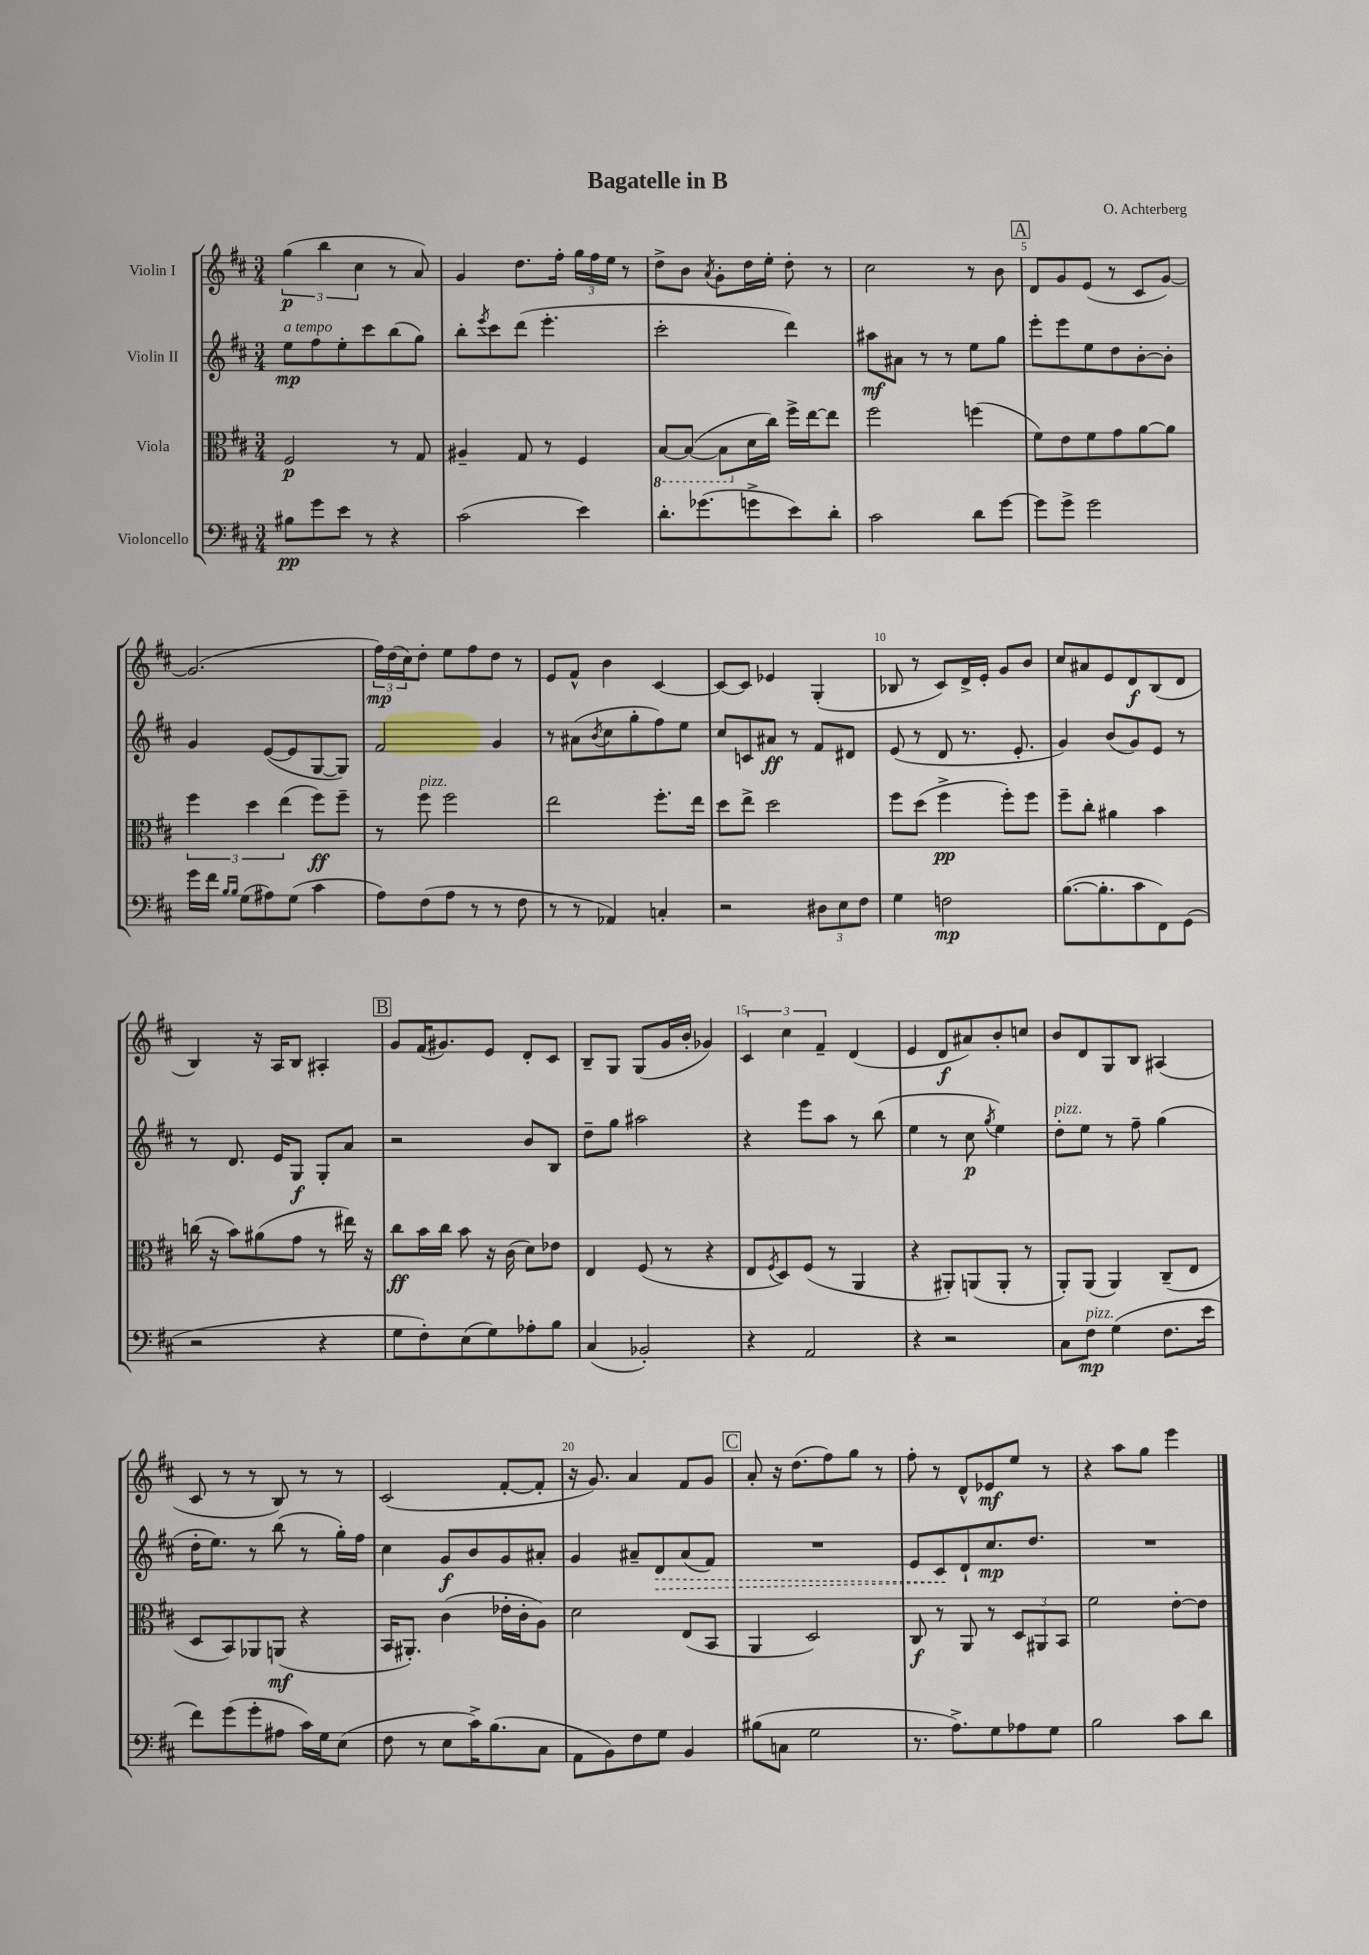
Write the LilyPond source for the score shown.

\header { title = "Bagatelle in B" composer = "O. Achterberg" }
<<
\new StaffGroup <<
\new Staff = "s0" \with { instrumentName = "Violin I" } {
    \clef treble \key d \major \numericTimeSignature \time 3/4
    \tuplet 3/2 { g''4\p( b''4 cis''4 } r8 a'8) |
    g'4 d''8. fis''16-. \tuplet 3/2 { g''16 fis''16 e''16 } r8 |
    d''8-> b'8 \acciaccatura { a'8 } g'8-. d''16 e''16-. d''8-. r8 |
    cis''2 r8 b'8 |
    \mark \markup { \box "A" } d'8 g'8 e'8( r8 cis'8 g'8~) |
    g'2.( |
    \tuplet 3/2 { fis''16\mp) d''16( cis''16) } d''8-. e''8 fis''8 d''8 r8 |
    e'8 fis'8-^ b'4 cis'4~ |
    cis'8~ cis'8 ees'4 g4-.( |
    bes8 r8 cis'8) d'16-> e'16-. g'8 b'8 |
    cis''8 ais'8 e'8 d'8\f b8( d'8 |
    b4) r16 a16 b8 ais4-. |
    \mark \markup { \box "B" } g'8 fis'16( gis'8.) e'8 d'8-. cis'8 |
    b8-- g8 g8( g'16 b'16-. ges'4) |
    \tuplet 3/2 { cis'4 cis''4 fis'4-- } d'4( |
    e'4 d'8\f ais'8) b'8-. c''8 |
    b'8 d'8 g8 b8 ais4( |
    cis'8 r8 r8 b8) r8 r8 |
    cis'2( fis'8~-. fis'8-. |
    r16 g'8.) a'4 fis'8 g'8 |
    \mark \markup { \box "C" } a'8-. r16 d''8.( fis''8) g''8 r8 |
    fis''8-. r8 d'8-^ ees'8\mf e''8 r8 |
    r4 a''8 g''8 e'''4 \bar "|." |
}
\new Staff = "s1" \with { instrumentName = "Violin II" } {
    \clef treble \key d \major \numericTimeSignature \time 3/4
    e''8\mp^\markup { \italic "a tempo" } fis''8 e''8-. cis'''8 b''8( g''8) |
    b''8-. \acciaccatura { e'''8 } cis'''8 d'''8( e'''4.-. |
    cis'''2-. d'''4) |
    ais''8\mf ais'8 r8 r8 e''8 g''8 |
    \mark \markup { \box "A" } e'''8-. e'''8 e''8 d''8 b'8~-. b'8-. |
    g'4 e'8~( e'8 g8~ g8) |
    fis'2 g'4 |
    r8 ais'8( \acciaccatura { b'8 } cis''8 g''8-. fis''8) e''8 |
    cis''8 c'8 ais'8\ff r8 fis'8 dis'8 |
    e'8( r8 d'8 r8. e'8.-. |
    g'4) b'8( g'8) e'8 r8 |
    r8 d'8. e'16 g8\f g8-. a'8 |
    \mark \markup { \box "B" } r2 b'8 b8 |
    d''8-- g''8 ais''2 |
    r4 e'''8 a''8 r8 b''8( |
    e''4 r8 cis''8\p \acciaccatura { g''8 } e''4) |
    d''8-.^\markup { \italic "pizz." } e''8 r8 fis''8-- g''4( |
    d''16-. e''8.) r8 b''8( r8 g''16-.) fis''16 |
    cis''4 g'8\f b'8 g'8 ais'8-. |
    g'4 ais'8-- \once \override Hairpin.style = #'dashed-line d'8\> ais'8( fis'8) |
    \mark \markup { \box "C" } R2. |
    e'8 cis'8\! d'8-! cis''8.\mp d''8. |
    R2. \bar "|." |
}
\new Staff = "s2" \with { instrumentName = "Viola" } {
    \clef alto \key d \major \numericTimeSignature \time 3/4
    fis2\p r8 g8 |
    ais4-- g8 r8 fis4 |
    \ottava #-1 b,8~ b,8~( b,8 \ottava #0 d'16 cis''16) fis''16-> e''16~ e''8 |
    fis''2 f''4( |
    \mark \markup { \box "A" } fis'8) e'8 fis'8 g'8 a'8~ a'8 |
    \tuplet 3/2 { fis''4 d''4 e''4( } fis''8\ff) fis''8-- |
    r8 fis''8^\markup { \italic "pizz." } fis''2 |
    e''2 fis''8.-. e''16 |
    d''8 e''8-> d''2 |
    fis''8 d''8( fis''4->\pp fis''8-.) fis''8 |
    fis''8-- cis''8-. ais'4 b'4 |
    c''16( r16 b'8) ais'8( g'8 r8 eis''16) r16 |
    \mark \markup { \box "B" } cis''8\ff b'16 cis''16 b'8 r16 cis'16( d'8) ees'8 |
    e4 fis8( r8 r4 |
    e8 \acciaccatura { fis8 } d8) fis8( r8 a,4 |
    r4 ais,8-.) a,8( a,8-. r8 |
    a,8-.) a,8( a,4) cis8--( e8 |
    d8 b,8) aes,8 a,8\mf( r4 |
    b,16 ais,8.-.) cis'4( ees'16-. cis'16-. a8) |
    d'2 e8( b,8 |
    \mark \markup { \box "C" } a,4 d2) |
    cis8\f r8 a,8 r8 \tuplet 3/2 { d8 ais,8 b,8 } |
    fis'2 e'8~-. e'8 \bar "|." |
}
\new Staff = "s3" \with { instrumentName = "Violoncello" } {
    \clef bass \key d \major \numericTimeSignature \time 3/4
    bis8\pp g'8 e'8 r8 r4 |
    cis'2( e'4) |
    d'8.-. ges'8.( g'8-> e'8) d'8-. |
    cis'2 d'8 g'8~ |
    \mark \markup { \box "A" } g'8 g'8-> g'2 |
    g'16 fis'16 \grace { b16 b16 } g8( ais8) g8( cis'4 |
    a8) fis8( a8 r8 r8 fis8 |
    r8 r8 aes,4) c4-. |
    r2 \tuplet 3/2 { dis8 e8 fis8 } |
    g4 f2\mp |
    b8.~( b8.-. cis'8 fis,8) g,8( |
    r2 r4 |
    \mark \markup { \box "B" } g8 fis8-.) e8( g8) aes8-. b8 |
    cis4( bes,2-.) |
    r4 a,2 |
    r4 r2 |
    cis8 fis8\mp^\markup { \italic "pizz." } g4( fis8. e'16 |
    fis'8) g'8( g'8-. ais8 cis'16) g16 e8( |
    fis8 r8 e8 cis'16->) b8.( cis8 |
    a,8 b,8) fis8 g8 b,4 |
    \mark \markup { \box "C" } bis8( c8 g2 |
    r8. a8.->) g8 aes8 g8 |
    b2 cis'8 d'8 \bar "|." |
}
>>
>>
\layout { \context { \Score \override BarNumber.break-visibility = ##(#f #t #t) barNumberVisibility = #(every-nth-bar-number-visible 5) } }
